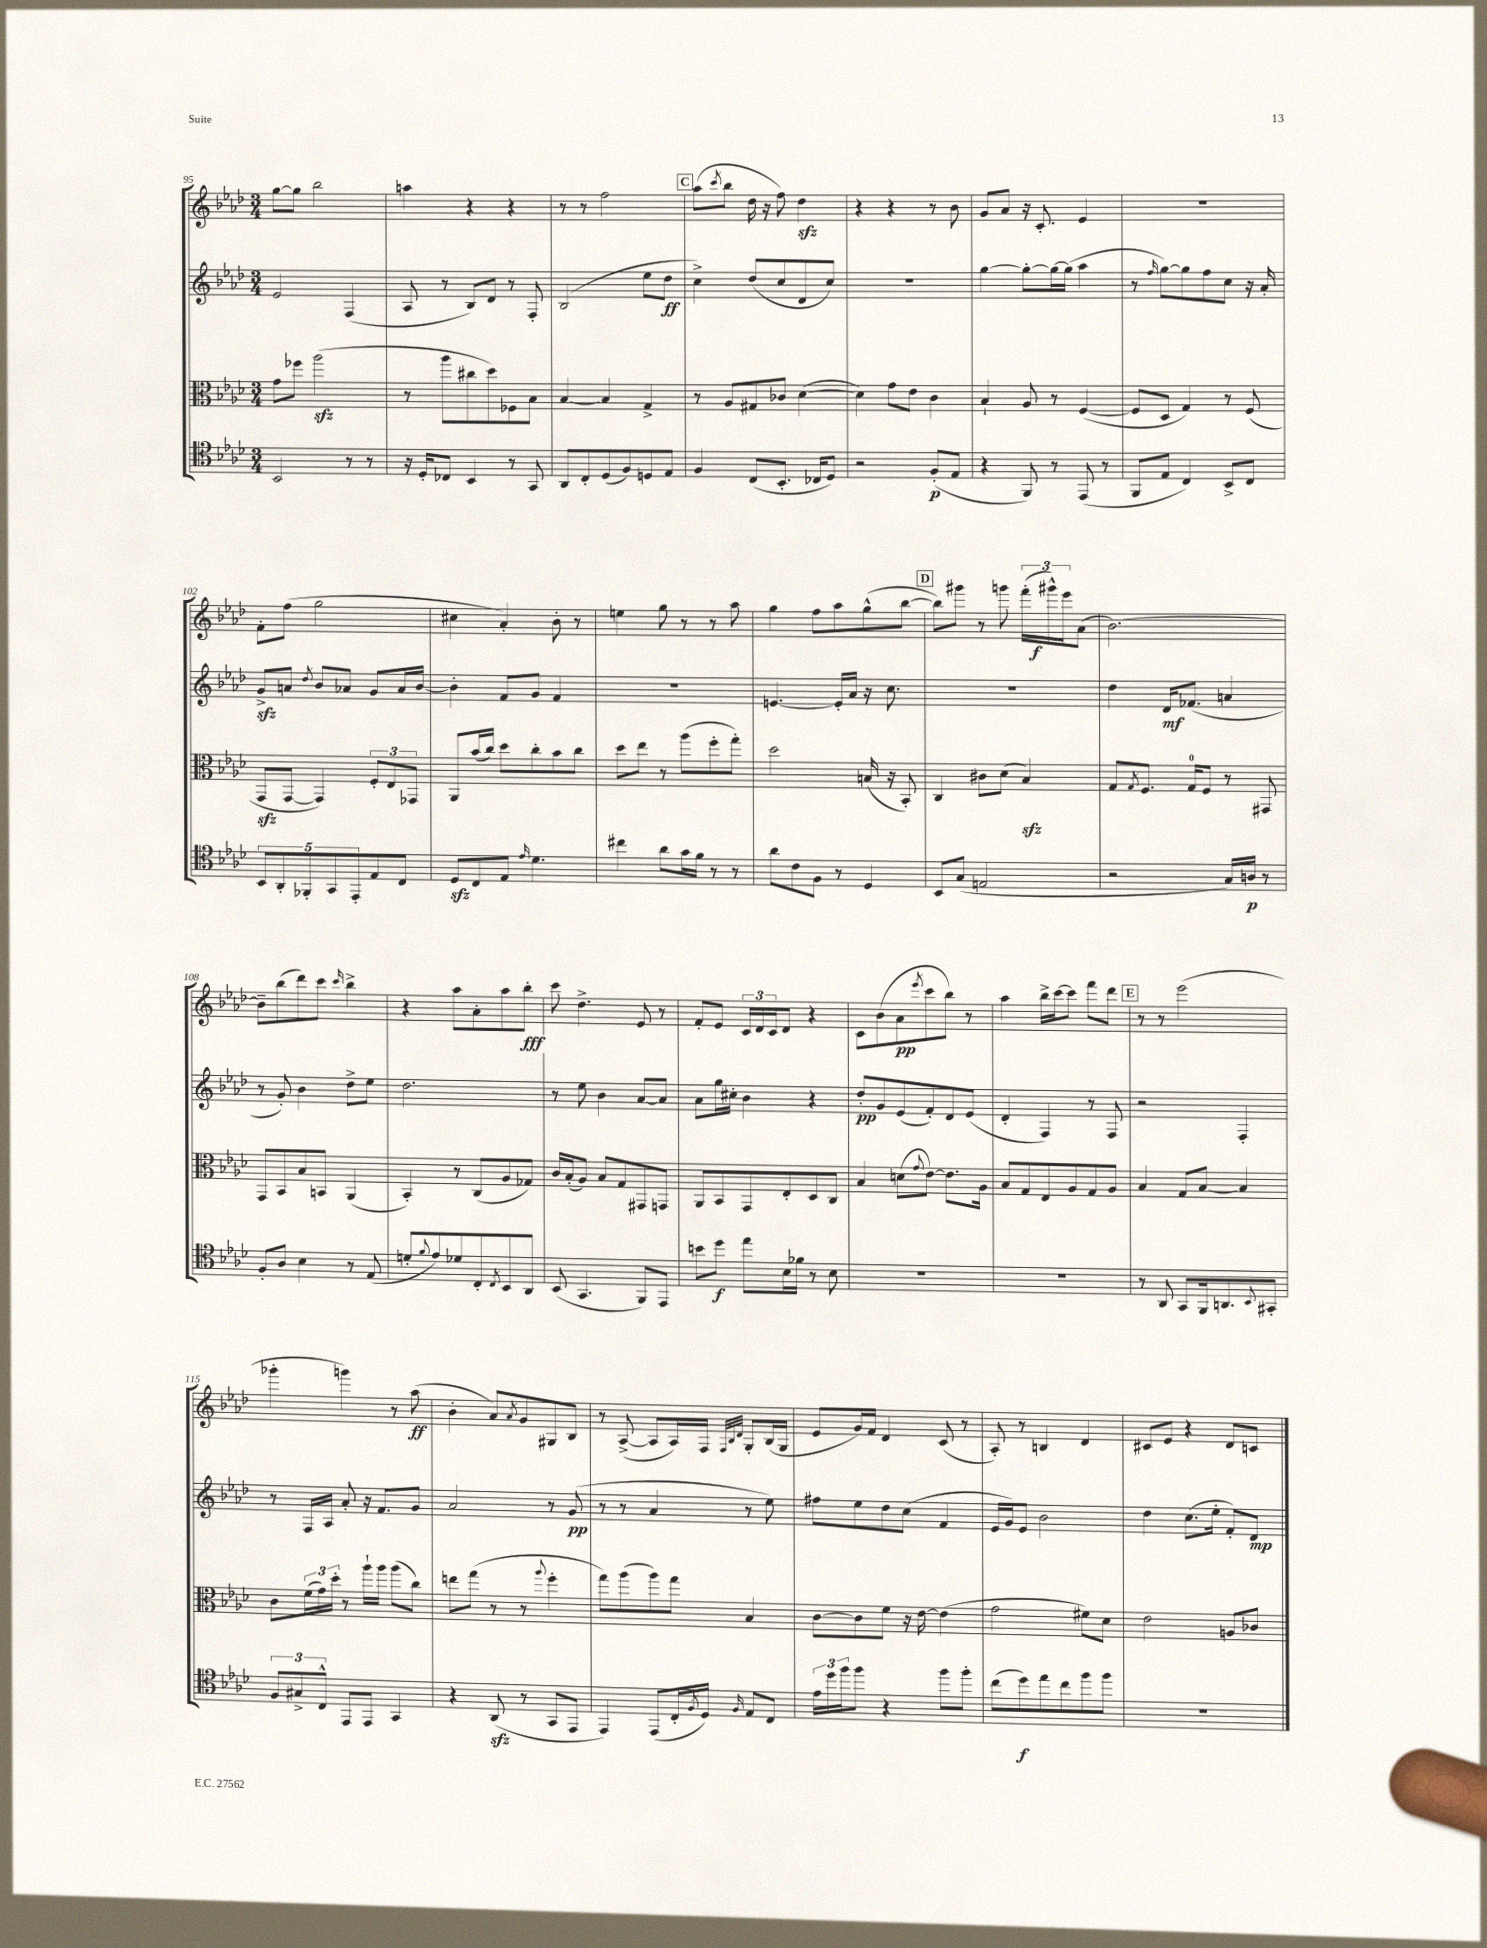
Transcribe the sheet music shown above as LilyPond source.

<<
\new StaffGroup <<
\new Staff = "s0" {
    \clef treble \key aes \major \numericTimeSignature \time 3/4
    g''8~ g''8 bes''2 |
    a''4 r4 r4 |
    r8 r8 f''2 |
    \mark \markup { \box "C" } aes''8( \acciaccatura { c'''8 } bes''8 des''16 r16 f''8) des''4\sfz |
    r4 r4 r8 bes'8 |
    g'8 aes'8 r16 c'8.-. ees'4 |
    R2. |
    f'8-. f''8( g''2 |
    cis''4 aes'4-.) bes'8-. r8 |
    e''4 g''8 r8 r8 aes''8 |
    g''4 f''8 aes''8 g''8-^( bes''8~ |
    \mark \markup { \box "D" } bes''8) gis'''8 r8 g'''8 \tuplet 3/2 { f'''16-.( gis'''16-^\f) ees'''16 } aes'8( |
    bes'2.~) |
    bes'8-- bes''8( des'''8) c'''8 \grace { c'''16 } bes''4-> |
    r4 aes''8 aes'8-. aes''8 bes''8-.\fff |
    c'''8 des''4.-> ees'8 r8 |
    f'8-. ees'8 \tuplet 3/2 { c'16 des'16 c'16 } des'8 r4 |
    c'8 bes'8( aes'8\pp \acciaccatura { ees'''8 } c'''8 bes''8) r8 |
    aes''4 bes''16-> c'''16~ c'''8 f'''8 des'''8 |
    \mark \markup { \box "E" } r8 r8 ees'''2( |
    ges'''4-. g'''4) r8 aes''8\ff( |
    bes'4-. aes'8) \acciaccatura { aes'8 } g'8 gis8 bes8 |
    r8 aes8~->( aes8 aes16) f16 \grace { f32 bes32 des'32 } g8-. bes16( g16 |
    ees'8 g'16) f'16 des'4 c'8( r8 |
    aes8-.) r8 b4 des'4 |
    cis'8 ees'8 r4 des'8 c'8 \bar "|." |
}
\new Staff = "s1" {
    \clef treble \key aes \major \numericTimeSignature \time 3/4
    ees'2 f4( |
    aes8 r8 bes8) des'8 r8 f8-. |
    bes2( ees''8 des''8\ff |
    \mark \markup { \box "C" } c''4->) des''8( c''8 des'8 c''8) |
    R2. |
    g''4~ g''8~-. g''16~ g''16( aes''4 |
    r8 \grace { f''16 } g''8~) g''8 f''8 c''8 r16 aes'16-. |
    g'8->\sfz a'8 \acciaccatura { des''8 } bes'8 aes'8 g'8 aes'16 bes'16~ |
    bes'4-. f'8 g'8 f'4 |
    R2. |
    e'4.~ e'16-. aes'16 r16 c''8. |
    \mark \markup { \box "D" } R2. |
    des''4 des'16\mf fes'8.( a'4 |
    r8 g'8-.) bes'4 des''8-> ees''8 |
    des''2. |
    r8 ees''8 bes'4 aes'8~ aes'8 |
    aes'8 g''16 cis''16-. bes'4 r4 |
    des''8-.\pp g'8 ees'8( f'8-.) des'8 ees'8( |
    des'4-. f4) r8 f8 |
    \mark \markup { \box "E" } r2 f4-. |
    r8 f16 aes16 aes'8-. r16 f'8. g'8 |
    aes'2 r8 g'8\pp( |
    r8 r8 aes'4 r8 ees''8) |
    fis''8 ees''8 des''8 c''8( f'4 |
    ees'16 g'16) ees'8 bes'2 |
    des''4 c''8.( ees''16-. f'8-.) des'8\mp \bar "|." |
}
\new Staff = "s2" {
    \clef alto \key aes \major \numericTimeSignature \time 3/4
    g'8 fes''8 aes''2\sfz( |
    r8 aes''8 cis''8 des''8) fes8 bes8 |
    bes4~ bes4 g4-> |
    \mark \markup { \box "C" } r8 aes8 gis8 ces'8 des'4~( |
    des'4) g'8 ees'8 c'4 |
    bes4-! aes8 r8 f4~( |
    f8 des8 g4) r8 f8( |
    g,8\sfz g,8~ g,4) \tuplet 3/2 { f8-. ees8 ges,8 } |
    aes,8 bes'16( c''16) des''8 c''8-. bes'8 c''8 |
    des''8 ees''8 r8 aes''8( f''8-. g''8-.) |
    des''2 b16( r16 bes,8-.) |
    \mark \markup { \box "D" } c4 cis'8 des'8( bes4\sfz) |
    g8 \acciaccatura { g8 } f8. g16-0 f8 r8 gis,8 |
    g,8 bes,8 bes8 b,8 aes,4( |
    bes,4-.) r8 c8( aes8 ges8) |
    c'16 bes16-.( aes8) bes8 g8 gis,8 g,8 |
    aes,8 bes,8 g,8 ees8-. des8 c8 |
    bes4 d'8( \appoggiatura { g'8 } ees'8~) ees'8. aes16 |
    bes8 g8 ees8 aes8 g8 aes8 |
    \mark \markup { \box "E" } bes4 g8 bes8~ bes4 |
    c'8 \tuplet 3/2 { f'16( g'16) des''16-. } r8 aes''16-! aes''16 aes''8( c''8) |
    e''8 g''8( r8 r8 \appoggiatura { aes''8 } f''4-. |
    g''8) aes''8( aes''8) g''8 bes4 |
    c'8~ c'8 f'8 r16 ees'16~ ees'4( |
    g'2 fis'8) des'8 |
    ees'2 a8 ces'8 \bar "|." |
}
\new Staff = "s3" {
    \clef tenor \key aes \major \numericTimeSignature \time 3/4
    bes,2 r8 r8 |
    r16 des16-. ces8 bes,4 r8 g,8 |
    aes,8 c8-. des8( f8) d8 ees8 |
    \mark \markup { \box "C" } f4 c8( bes,8.-. ces16 des8) |
    r2 f8-.\p( ees8 |
    r4 f,8) r8 ees,8( r8 |
    f,8 ees8 c4) bes,8-> c8 |
    \tuplet 5/4 { bes,8 aes,8-. fes,8-. g,8 ees,8-. } ees8 c8 |
    des8\sfz c8 ees8 \grace { ees'16 } des'4. |
    cis''4 aes'8 g'16 f'16 r8 r8 |
    aes'8 c'8 f8 r8 des4 |
    \mark \markup { \box "D" } bes,8 g8( e2 |
    r2 g16) a16\p r8 |
    f8-. aes8 bes4 r8 ees8( |
    d'8-. \appoggiatura { f'8 } ees'8) des'8 c8-. \acciaccatura { c8 } bes,8 aes,8 |
    bes,8( g,4. f,8) ees,8 |
    b'8 des''8\f ees''8 bes16 fes'16 r8 bes8 |
    R2. |
    R2. |
    \mark \markup { \box "E" } r8 aes,8 g,8 f,16 a,8. \appoggiatura { bes,8 } gis,8-. |
    \tuplet 3/2 { f8 gis8-> c8-^ } ees,8 ees,8 g,4 |
    r4 aes,8\sfz( r8 g,8 ees,8 |
    ees,4) ees,8( c16-. \acciaccatura { f8 } des16) \grace { f16 } ees8 c8 |
    \tuplet 3/2 { ees'16 des''16 f''16 } f''8 r4 f''8 f''8-. |
    c''8( des''8\f) ees''8 c''8 f''8 f''8 |
    R2. \bar "|." |
}
>>
>>
\layout { \context { \Score currentBarNumber = #95 } }
